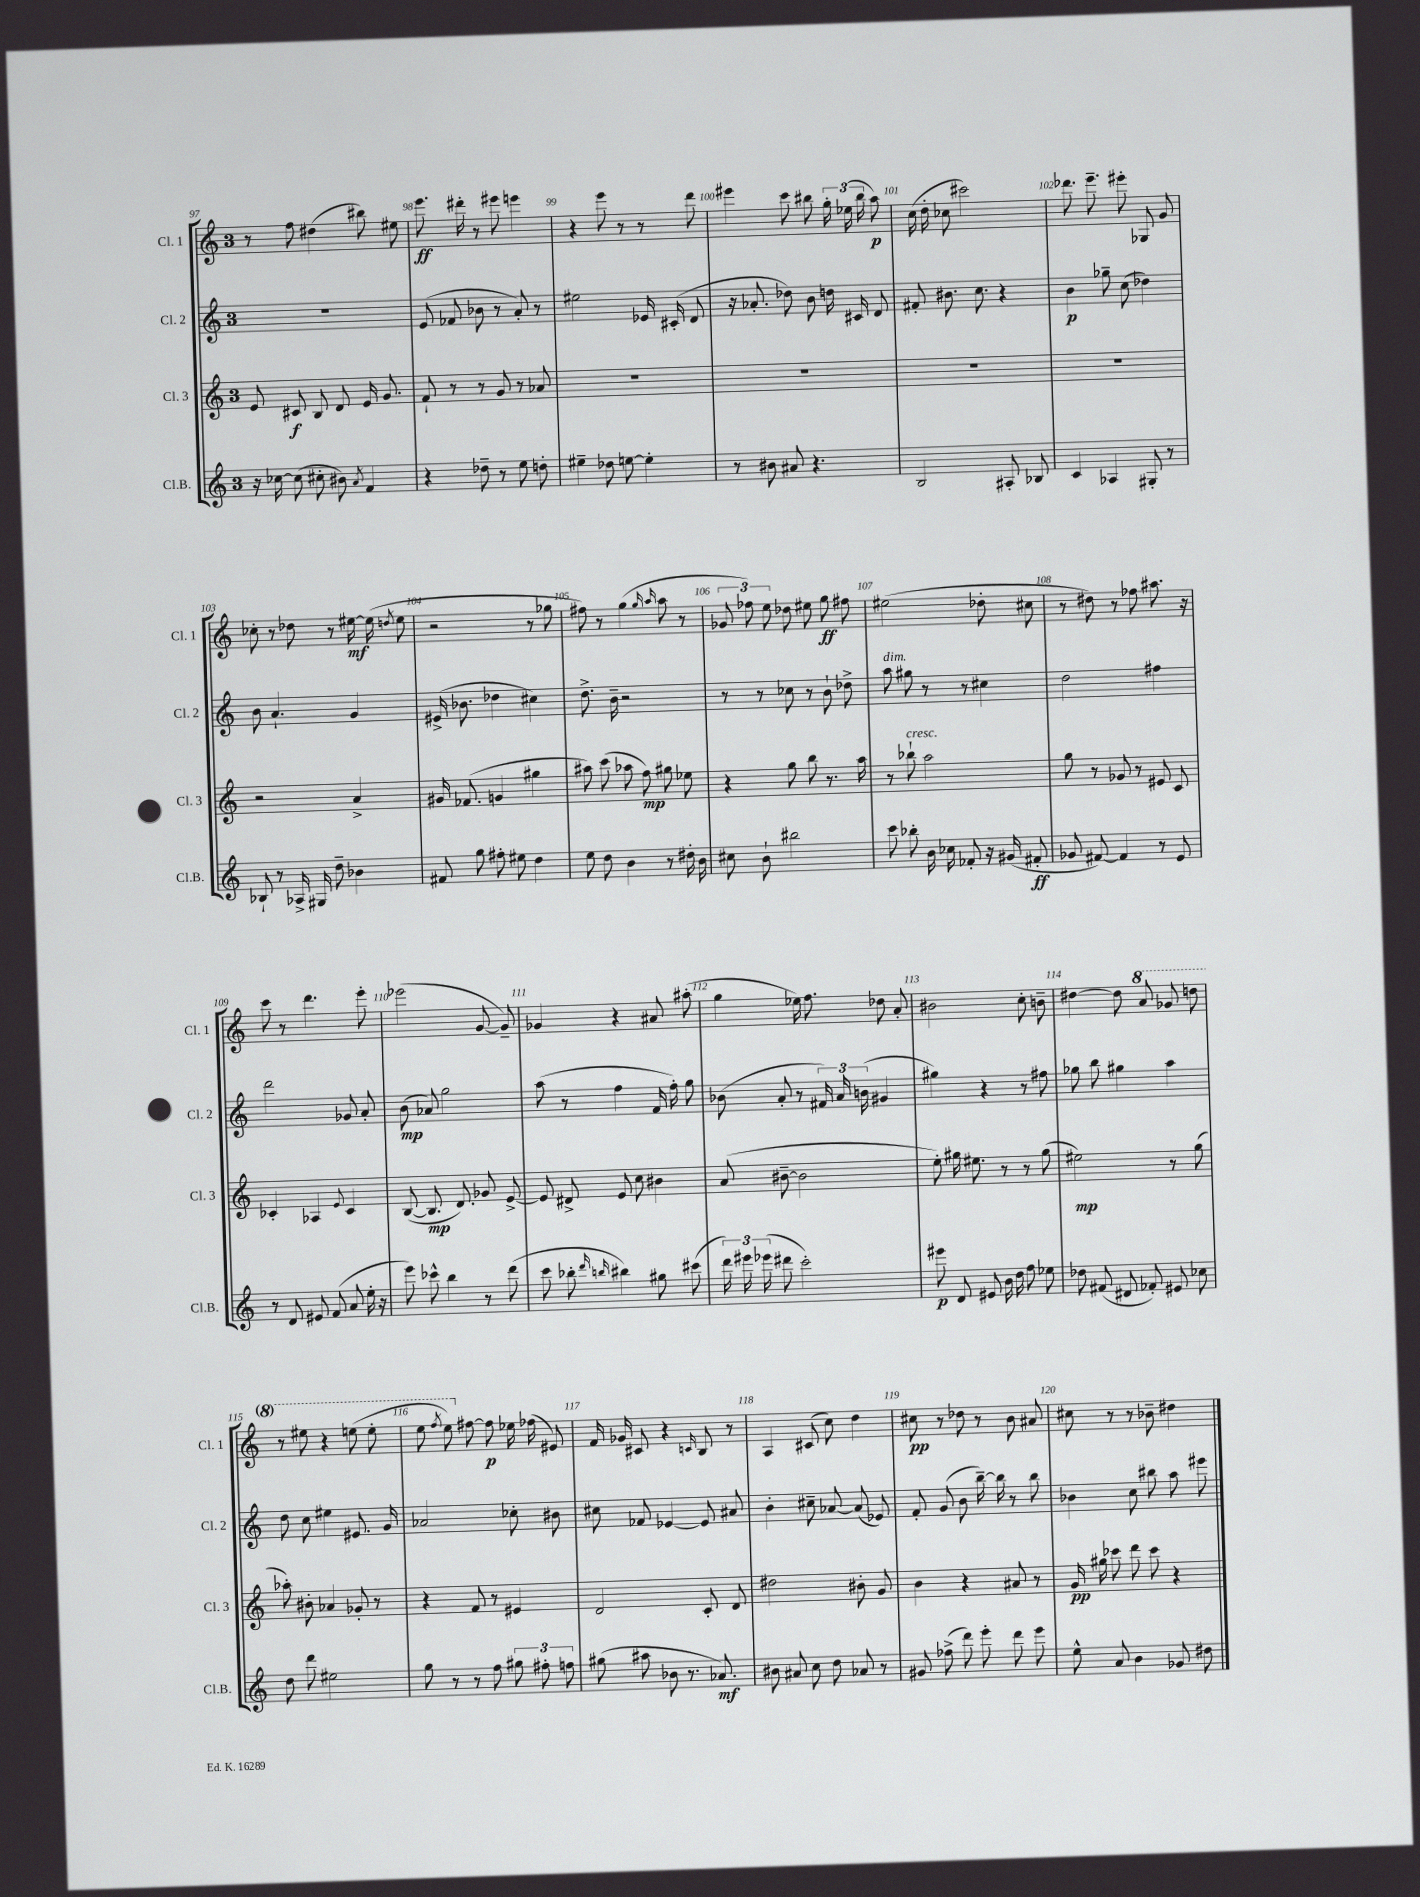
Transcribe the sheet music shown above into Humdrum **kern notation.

**kern	**kern	**kern	**kern
*staff4	*staff3	*staff2	*staff1
*clefG2	*clefG2	*clefG2	*clefG2
*k[]	*k[]	*k[]	*k[]
*M3/4	*M3/4	*M3/4	*M3/4
16r	8e/	2.r	8r
[16cc-\	.	.	.
(8cc-\]	8c#/	.	8ff\
8cc#'\	8B/	.	(4dd#\
8b#\)	8d/	.	.
8qa/	.	.	.
4f/	16e/	.	8bb#\)
.	8.g/	.	.
.	.	.	8ee#\
=	=	=	=
4r	8f`/	(8e/	8.eee\
.	8r	8f-/	.
.	.	.	16ddd#'\
8dd-~\	8r	8b-\	8r
8r	8g/	8r	8eee#\
8ee\	8r	8a'/)	4eee\
8dd'\	8a-/	8r	.
=	=	=	=
4ee#~\	2.r	2ee#\	4r
8dd-\	.	.	8eee\
[8ee\	.	.	8r
4ee'\]	.	16e-/	8r
.	.	(16c#'/	.
.	.	8d/	8ddd\
=	=	=	=
8r	2.r	16r	4eee#\
.	.	8.a-'/	.
8b#\	.	.	.
8a#/	.	8dd-\)	8ccc\
4.r	.	8b\	8bb#\
.	.	16dd\	24gg'\
.	.	.	(24ee-\
.	.	16c#/	.
.	.	.	24bb#\
.	.	8d/	8aa\)
=	=	=	=
2B/	2.r	8f#'/	(16cc\
.	.	.	16dd'\
.	.	8.b#\	8cc-\
.	.	.	2ccc#\)
.	.	8.cc\	.
8A#'/	.	4r	.
8B-/	.	.	.
=	=	=	=
4c/	2.r	4b\	8.ddd-\
.	.	.	8.eee~\
4A-/	.	8gg-~\	.
.	.	(8cc\	8eee#'\
8G#'/	.	4dd-\)	8G-/
8r	.	.	8g/
=	=	=	=
8B-`/	2r	8b\	8cc-'\
8r	.	4.a`/	8r
16A-^/	.	.	8dd-\
16G#/	.	.	.
8dd~\	.	.	8r
4b-\	4a^/	4g/	[16ee#\
.	.	.	(16ee#\]
.	.	.	8qdd/
.	.	.	8ee#\
=	=	=	=
8f#/	16g#/	(16e#^/	2r
.	(8.f-/	8.b-\	.
8gg\	.	.	.
8ff#'\	4g/	4dd-\	.
8ee#\	.	.	.
4dd\	4gg#\	4cc#\)	8r
.	.	.	8gg-\
=	=	=	=
8ee\	8aa#\)	8.dd^\	8ff#\)
8dd\	(8ccc\	.	8r
.	.	16b~\	.
4b\	8aa-\	2r	(4gg\
.	8ff\)	.	.
.	.	.	16qqgg/
.	.	.	16qqaa/
8r	8gg#\	.	8aa\
16dd#'\	8ee-\	.	8r
16b\	.	.	.
=	=	=	=
8cc#\	4r	8r	12g-/
.	.	.	12ff-\)
8b`\	.	8r	.
.	.	.	12ee\
2bb#\	8gg\	8cc-\	8dd-\
.	8bb\	8r	8ee#\
.	8.r	8b`\	8gg\
.	.	8dd-^\	8ff#\
.	16aa\	.	.
=	=	=	=
8ccc\	8r	8aa\	(2ee#\
8bb-'\	8bb-`\	8gg#\	.
16b\	2aa\	8r	.
16cc-\	.	.	.
8f-'/	.	8r	.
16r	.	4cc#\	8dd-'\
(16g#/	.	.	.
8f#'/	.	.	8cc#\
=	=	=	=
8g-/	8gg\	2dd\	8r
[8f#/)	8r	.	8dd#\)
4f#/]	8g-/	.	8r
.	8r	.	8ff-\
8r	8e#/	4ff#\	8.aa#\
8e/	8c/	.	.
.	.	.	16r
=	=	=	=
8r	4c-'/	2ddd\	8ccc\
8d/	.	.	8r
8e#/	4A-/	.	4.ddd\
(8f/	.	.	.
.	8qqe/	.	.
8a/	4c-/	8g-/	.
16ee'\	.	8a'/	8eee'\
16r	.	.	.
=	=	=	=
8eee\)	([8B/	(8b\	(2eee-\
8ccc-^^\	8.B/]	8a-/)	.
4bb\	.	2gg\	.
.	8.d/)	.	.
8r	8g-/	.	[8g/
(8ddd\	[8e^/	.	8g~/])
=	=	=	=
8ccc\	8e/]	(8aa\	4g-/
8bb-'\	8d#^/	8r	.
16qqddd/	.	.	.
16qqbb/	.	.	.
4bb#\)	8e/	4ff\	4r
.	8cc\	.	.
8gg#\	4b#\	16f/	8a#/
.	.	16ff'\)	.
(8ccc#\	.	8gg\	(8aa#'\
=	=	=	=
24ddd\)	(8a/	(8b-\	4gg\
24eee#\	.	.	.
(24eee-\	.	.	.
8ddd#\	[8b#~\	8a'/	.
2ccc'\)	2b#\]	8r	16ee-\)
.	.	.	8.ff\
.	.	24f#/)	.
.	.	24a/	.
.	.	(24b\	.
.	.	4g#/	8dd-\
.	.	.	8a'/
=	=	=	=
8eee#\	8ee'\)	4gg#\)	2b#\
8d/	16gg#\	.	.
.	8.ee#\	.	.
8e#/	.	4r	.
16b\	8r	.	.
16dd\	.	.	.
8ff\	8r	8r	8cc'\
8ee-\	(8gg#\	8ff#\	8b~\
=	=	=	=
8dd-\	2ee#\)	8gg-\	[4dd#\
(8f#/	.	8bb\	.
8d#/	.	4gg#\	8dd#\]
8f-'/)	.	.	8aa/
8e#/	8r	4aa\	8gg-/
8cc-\	(8gg\	.	8ddd\
=	=	=	=
8dd\	8aa-'\)	8dd\	8r
8ddd\	8b#'\	8cc\	8eee#\
2ee#\	4a-/	4ee#\	4r
.	8g-'/	8.e#/	(8eee\
.	8r	.	8eee'\
.	.	16g/	.
=	=	=	=
8gg\	4r	2a-/	8eee\
.	.	.	8qfff/
8r	.	.	8eee\)
8r	8f/	.	[8ff#\
8ff\	8r	.	8ff#\]
12gg#\	4e#/	8cc-'\	16ee-\
.	.	.	(16ff-\
12ff#'\	.	.	.
.	.	8b#\	8e#/)
12ff\	.	.	.
=	=	=	=
(8gg#\	2d/	8cc#\	16f/
.	.	.	16g-/
8aa#\	.	8f-/	8c#/
8b-\	.	[4e-/	4r
8.r	.	.	.
.	.	.	16qqc/
.	8c'/	8e-/]	8B/
8.a-/)	.	.	.
.	8d/	8a#/	8r
=	=	=	=
8b#\	2dd#\	4b'\	4A/
8a#/	.	.	.
8cc\	.	8cc#~\	(8c#/
8dd\	.	[8a-/	8cc\)
8a-/	8b#'\	(8a-/]	4dd\
8r	8g/	8e-/)	.
=	=	=	=
8g#/	4b\	8f'/	8cc#\
(8ff-^\	.	(8g/	8r
8ddd\)	4r	8b\	8dd-\
8eee'\	.	[16bb~\)	8r
.	.	16bb\]	.
8ddd\	8a#/	8r	8b\
8eee\	8r	8bb\	8a#/
=	=	=	=
8ee^^\	16g/	4b-\	8cc#\
.	16gg#\	.	.
8a/	8ccc-\	.	8r
4b\	8ddd\	8cc\	8r
.	8ccc-\	8bb#\	8b-~\
8g-/	4r	8aa\	4dd#\
8dd#\	.	8eee#\	.
==	==	==	==
*-	*-	*-	*-
